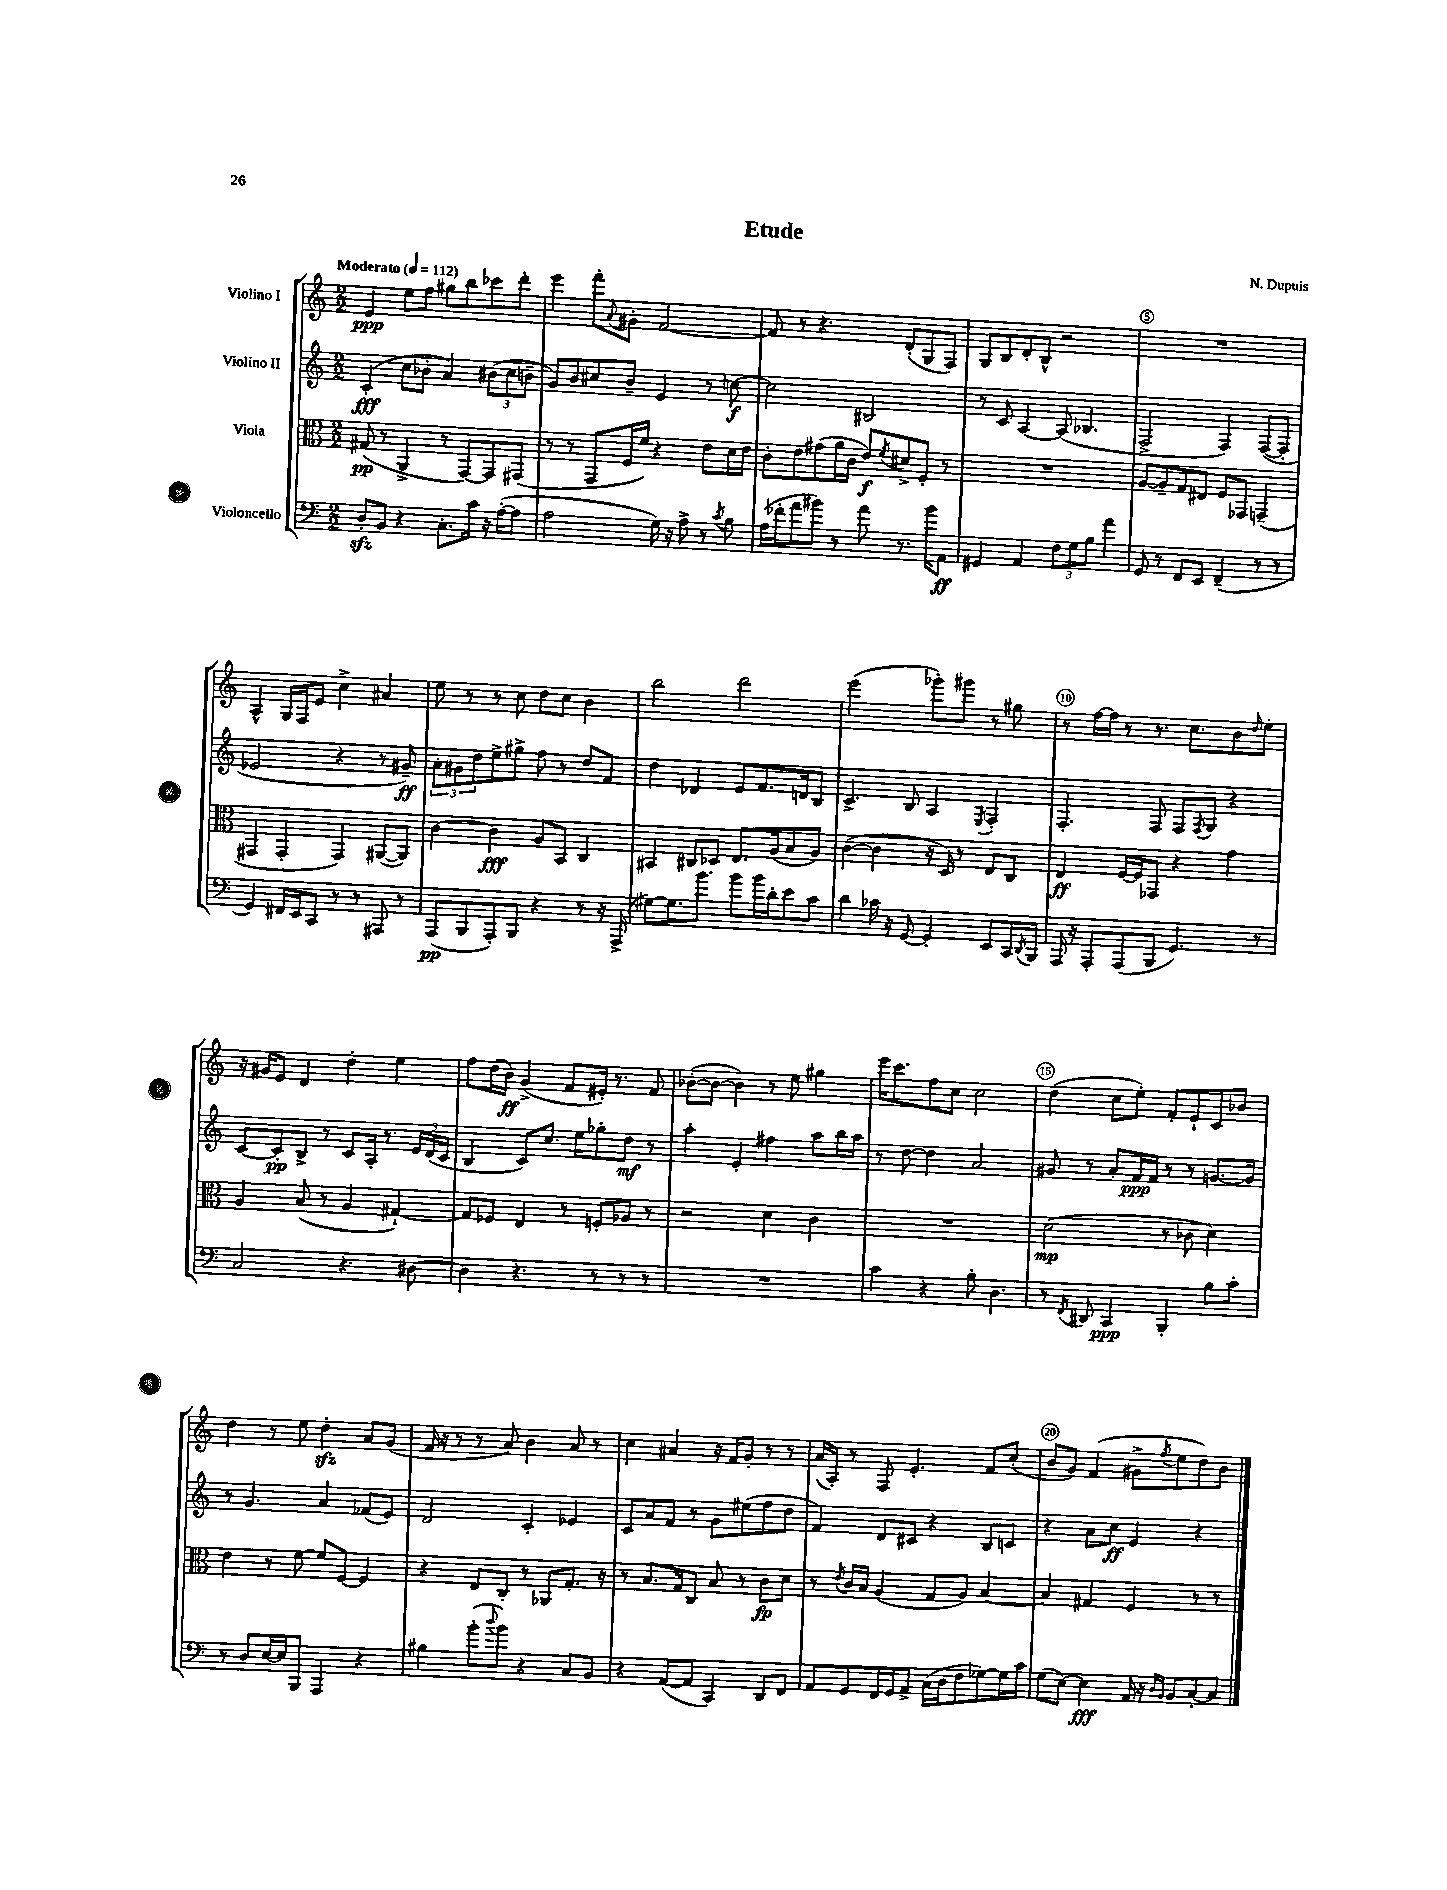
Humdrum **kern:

**kern	**kern	**kern	**kern
*staff4	*staff3	*staff2	*staff1
*clefF4	*clefC3	*clefG2	*clefG2
*k[]	*k[]	*k[]	*k[]
*M2/2	*M2/2	*M2/2	*M2/2
*MM112	*MM112	*MM112	*MM112
8D'/L	(8G#/	(4c'/	4e/
8BB/J	8r	.	.
4r	4AA^/	8cc\L	8ee\L
.	.	8b-'\J	8ff\J
8.C'\L	8r	4a/)	8gg#\L
.	[8GG/L)	.	8bb\
16c\Jk	.	.	.
16r	8GG/]	(12b#\L	8ccc-\
([16A'\LK	.	.	.
.	.	12cc\	.
8A\]J	(8GG#/J	.	8ddd'\J
.	.	12b~\J	.
=	=	=	=
2A\	8r	8g/L)	4eee\
.	8r	8b/	.
.	8GG/L	8cc#/	8fff'\L
.	.	.	8qqa/
.	16F/L	8b~/J	8g#'\J
.	16f/JJ)	.	.
16G\)	4r	4e/	[2f/
16r	.	.	.
8A^\	.	.	.
8r	8e\L	8r	.
8qc/	.	.	.
8B\	16d\L	[8cc\	.
.	16e\JJ	.	.
=	=	=	=
(16A\LL	8c'\L	2cc\]	8f/]
16f-'\J	.	.	.
8a\	8e\	.	8r
8b#\J)	(8g#\	.	4.r
8r	16a\L	.	.
.	16c\JJ	.	.
8a\	8e/L)	2B#/	.
.	8qf/	.	.
8.r	8d#^/	.	(8d'/L
.	8F'/J	.	8G/
16b#\LK	.	.	.
8AA\J	8r	.	8F/J)
=	=	=	=
4GG#/	1r	8r	8G/L
.	.	8c/	8B/
4AA/	.	[4A/	8d'/
.	.	.	8B^^/J
12F\L	.	(8A/]	2r
12G\	.	.	.
.	.	4.B-/	.
12B\J	.	.	.
4a\	.	.	.
=	=	=	=
8GG/	[8A/L	2F^/	1r
8r	8A~/]	.	.
8FF/L	8G/	.	.
8EE/J	8E#/J	.	.
(4FF~/	8F/L	4F/)	.
.	8GG-/J	.	.
8r	(4GG~/	([8F/L	.
8r	.	8F'/]J	.
=	=	=	=
4GG/)	4GG#/	2e-/	4A^^/
16FF#/LL	4GG#'/	.	16G/LL
16EE/J	.	.	16F/J
8CC/J	.	.	8e/J
8r	4GG#/)	4r	4cc^\
8r	.	.	.
8AAA#/	([8AA#/L	8r	4a#/
8r	8AA#/]J)	8g#~/)	.
=	=	=	=
(8AAA/L	[4c\	12a'\L	8ee\
.	.	12g#\	.
8BBB/	.	.	8r
.	.	12dd\	.
8AAA'/)	4c\]	8ee^\	8r
8BBB/J	.	8gg#^\J	8cc\
4r	8A/L	8ff\	8dd\L
.	8BB/J	8r	8cc\J
8r	4C/	8dd/L	4b\
16r	.	8f/J	.
(16AAA^/	.	.	.
=	=	=	=
[8G#\L)	4BB#/	4dd\	2bb\
8.G#\]	.	.	.
.	8C#/L	4d-/	.
8.b\J	.	.	.
.	8D-/J	.	.
8b\L	8.E/L	8e/L	2ddd\
16b\L	.	8.f/	.
16d'\J	(16A/k	.	.
8e\	8B/	.	.
.	.	16d/k	.
8c\J	8A/J)	8B/J	.
=	=	=	=
4d\	([4c\	4.c^/	(2eee\
16c-\	4c\]	.	.
16r	.	.	.
[8GG/	.	8B/	.
4GG'/]	16r	4A/	8ggg-'\L)
.	16D/)	.	.
.	8r	.	8ggg#\J
.	.	8qE/	.
8EE/L	8E/L	4F'/	8r
16CC/L	8C/J	.	8gg#\
8qDD/	.	.	.
16BBB/JJ	.	.	.
=	=	=	=
16AAA/	4E/	4.F'/	8r
16r	.	.	.
8AAA'/L	.	.	[16ff\LL
.	.	.	16ff\]JJ
(8AAA/	[16F/LL	.	8r
.	16F/]J	.	.
8BBB/J	8GG-/J	8F/	8.r
4.GG/)	4r	8F/L	.
.	.	.	8.cc\L
.	.	8qF/	.
.	.	8G/J	.
.	4g\	4r	8b\
.	.	.	16qqdd/
8r	.	.	8ee'\J
=	=	=	=
2C/	4A/	[8c/L	16r
.	.	.	16g#/LK
.	.	8c'/]	8e/J
.	(8B/	8B^/J	4d/
.	8r	8r	.
4.r	4A/	8c/L	4dd'\
.	.	16A'/Jk	.
.	.	8.r	.
.	[4G#`/)	.	4ee\
[8D#\	.	24e/LL	.
.	.	(24d/	.
.	.	24c/JJ	.
=	=	=	=
4D#\]	8G#/]L	4B/	8ff\L
.	8F-/J	.	(16dd\L
.	.	.	16b\JJ)
4.r	4E/	8c/L)	(4g^/
.	.	8.cc/J	.
.	8r	.	8f/L
.	.	16ee\LK	.
8r	8F'/L	8gg-'\	16e#'/Jk)
.	.	.	8.r
8r	8A-/J	8dd\J	.
8r	8r	8r	8f/
=	=	=	=
1r	2r	4aa'\	([8b-'\L
.	.	.	8b-\_J
.	.	4e'/	4b-\])
.	4d\	4ff#\	8r
.	.	.	8ee\
.	4c\	8aa\L	4gg#\
.	.	16bb\L	.
.	.	16aa\JJ	.
=	=	=	=
4c\	1r	8r	16eee\LK
.	.	.	8.ccc\
.	.	[8dd\	.
4r	.	4dd\]	8ff\
.	.	.	8cc\J
8B'\	.	2a/	2cc\
4.D\	.	.	.
=	=	=	=
8r	(2d\	8g#/	(4dd\
8qFF/	.	.	.
8DD#/	.	8r	.
4CC/	.	8a'/L	8cc\L
.	.	16f/L	8ee'\J)
.	.	16f/JJ	.
4BBB'/	8r	8r	8f'/L
.	8c-\	8r	8e`/
8B\L	4d\)	[8.g/L	8c/
8c'\J	.	.	8b-/J
.	.	16g/]Jk	.
=	=	=	=
8r	4e\	8r	4dd\
8D/L	.	4.g/	.
[16E/L	8r	.	8r
16E/]J	.	.	.
8BBB/J	[8f\	.	8ee\
4AAA/	8f/]L	4a/	4dd'\
.	[8F/J	.	.
4r	4F/]	(8f-/L	8a/L
.	.	8e/J)	(8g/J
=	=	=	=
4B#\	4r	2d/	16f/
.	.	.	16r
.	.	.	8r
(8b'\L	8E/L	.	8r
8qqdd/	.	.	.
8b\J)	8C'/J	.	8a/)
4r	8r	4c'/	4b\
.	8AA-/L	.	.
8C/L	8.G'/J	4e-/	8a/
8BB/J	.	.	8r
.	16r	.	.
=	=	=	=
4r	8r	8c/L	4cc\
.	8.B/L	8a/	.
([8AA/L	.	8f/J	4a#/
.	16G/k	.	.
8AA/]J	8C/J	8r	.
4CC/)	8B/	8g\L	16r
.	.	.	16f/LK
.	8r	(8ee#\	8g'/J
8DD/L	8c\L	8ff\	8r
8FF/J	8d\J	8dd\J	8r
=	=	=	=
8AA/L	8r	4f/)	(16a/LL
.	.	.	16A'/JJ)
.	8qe/	.	.
8GG/	16c/LL	.	8r
.	16B/JJ	.	.
16FF/L	(4A/	8d/L	8F/
16GG/J	.	.	.
8AA^/J	.	8c#/J	4.e'/
(16C\LL	8G/L	4r	.
16D\J	.	.	.
8F\	8A/J)	.	.
[8G-\)	[4B/	8B/L	8f/L
16G-\]L	.	8c/J	(8cc'/J
16c\JJ	.	.	.
=	=	=	=
(8G\L	4B/]	4r	8b/L
[8E\J)	.	.	8g/J)
4E\]	4G#/	8a\L	(4f/
.	.	8cc\J	.
16AA/	4F/	4e/	8g#^\L
16r	.	.	.
16qqD/LL	.	.	.
16qqBB/JJ	.	.	8qff/
8BB/L	.	.	8ee\
[8C'/	8r	4r	8dd\)
8C/]J	8r	.	8b\J
==	==	==	==
*-	*-	*-	*-
